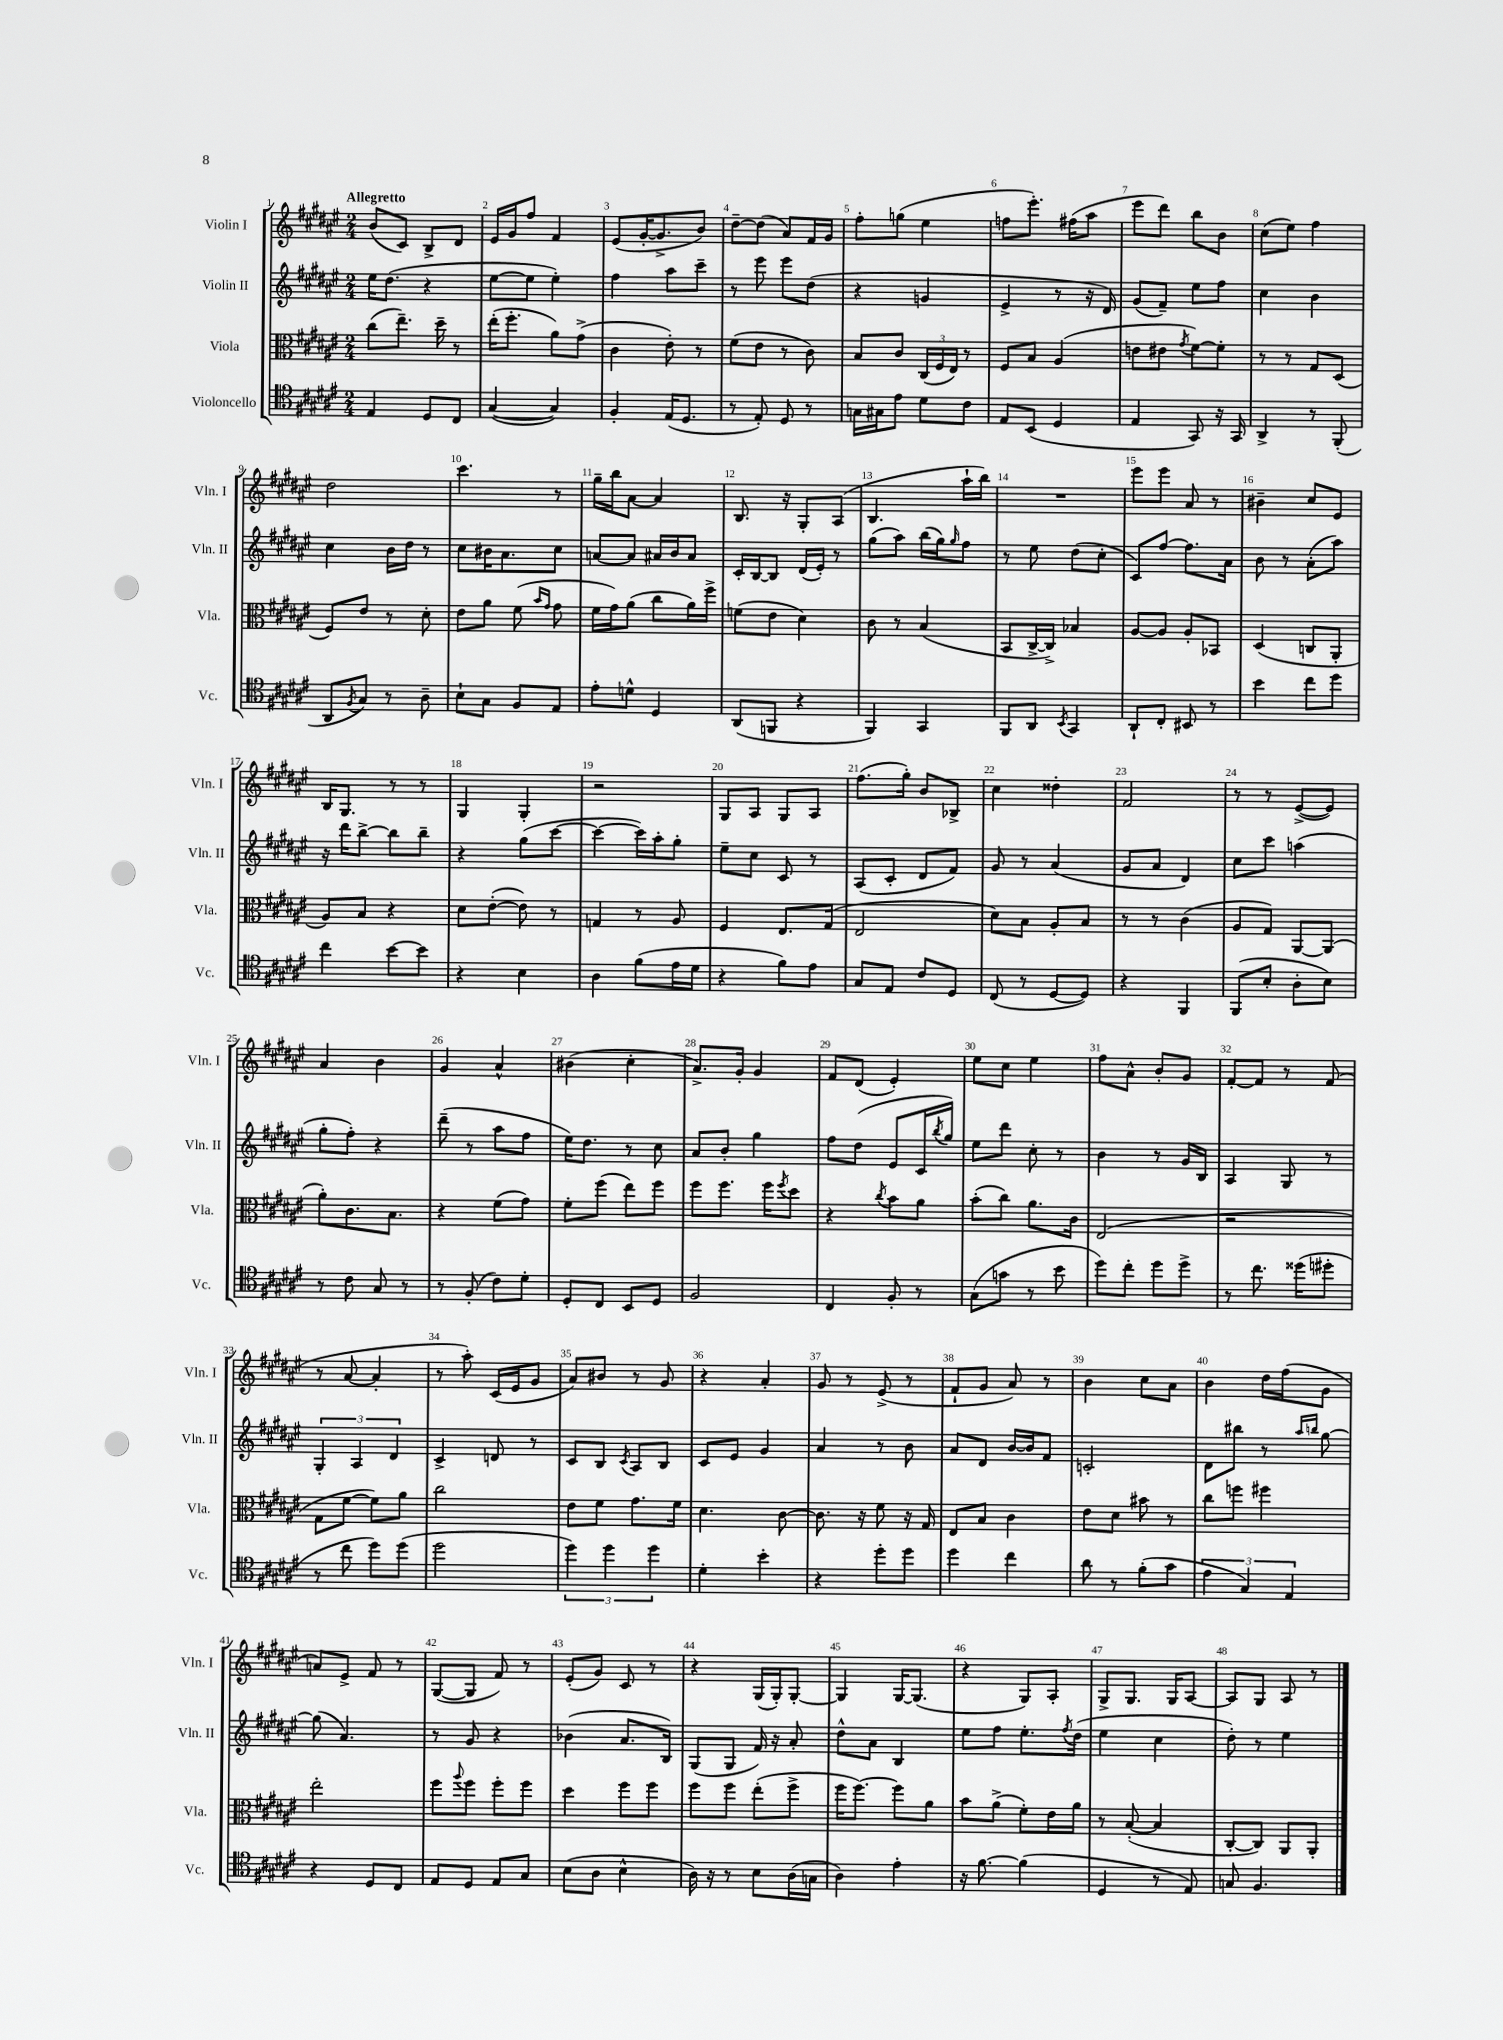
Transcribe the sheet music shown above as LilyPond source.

<<
\new StaffGroup <<
\new Staff = "s0" \with { instrumentName = "Violin I" shortInstrumentName = "Vln. I" } {
    \clef treble \key fis \major \numericTimeSignature \time 2/4 \tempo "Allegretto"
    b'8( cis'8) b8-> dis'8 |
    eis'16 gis'16 fis''8 fis'4 |
    eis'8( gis'16~-. gis'8.-> b'8) |
    dis''8~-- dis''8( ais'8) fis'16 gis'16 |
    fis''8-. g''8( eis''4 |
    f''8 eis'''8.-.) fis''16( ais''8 |
    eis'''8 dis'''8) b''8 b'8 |
    cis''8( eis''8) fis''4 |
    dis''2 |
    cis'''4. r8 |
    gis''16-- b''16 ais'8~ ais'4 |
    b8. r16 gis8-. ais8( |
    b4. ais''16-! b''16) |
    R2 |
    eis'''8 eis'''8 ais'8 r8 |
    bis'4-- cis''8 eis'8 |
    b16 gis8. r8 r8 |
    gis4 gis4-. |
    r2 |
    gis8 ais8 gis8 ais8 |
    fis''8.( gis''16-.) b'8 bes8-> |
    cis''4 disis''4-. |
    fis'2 |
    r8 r8 eis'8~->( eis'8) |
    ais'4 b'4 |
    gis'4 ais'4-^ |
    bis'4( cis''4-. |
    ais'8.->) gis'16-. gis'4 |
    fis'8 dis'8( eis'4-.) |
    eis''8 cis''8 eis''4 |
    fis''8 ais'8-^ b'8-. gis'8 |
    fis'8~-. fis'8 r8 fis'8( |
    r8 ais'8~ ais'4-. |
    r8 ais''8-.) cis'16( eis'16 gis'8 |
    ais'8) bis'8 r8 gis'8 |
    r4 ais'4-. |
    gis'8 r8 eis'8->( r8 |
    fis'8-! gis'8 ais'8) r8 |
    b'4 cis''8 ais'8 |
    b'4 dis''16 fis''16( gis'8 |
    a'8) eis'8-> fis'8 r8 |
    gis8~( gis8 fis'8) r8 |
    eis'8-.( gis'8) cis'8 r8 |
    r4 gis16( gis16-.) gis8~-. |
    gis4 gis16~ gis8.( |
    r4 gis8) ais8-. |
    gis8-> gis8. gis16 ais8~ |
    ais8 gis8 ais8 r8 \bar "|." |
}
\new Staff = "s1" \with { instrumentName = "Violin II" shortInstrumentName = "Vln. II" } {
    \clef treble \key fis \major \numericTimeSignature \time 2/4
    eis''16 dis''8.( r4 |
    eis''8~ eis''8 eis''4-.) |
    fis''4 ais''8 cis'''8-- |
    r8 eis'''8 eis'''8 dis''8( |
    r4 g'4 |
    eis'4-> r8 r16 dis'16) |
    gis'8( fis'8--) eis''8 fis''8 |
    cis''4 b'4 |
    cis''4 b'16 dis''16 r8 |
    cis''8 bis'16 ais'8. cis''8 |
    a'8~ a'8 ais'16 b'16 ais'8 |
    cis'16-. b16~ b8 dis'16( eis'16-.) r8 |
    gis''8( ais''8) b''16( gis''16) \grace { gis''16 } fis''8 |
    r8 eis''8 dis''8( cis''8-. |
    cis'8) fis''8~ fis''8. ais'16 |
    b'8 r8 ais'8-.( ais''8) |
    r16 dis'''16 b''8~-> b''8 b''8-- |
    r4 gis''8( cis'''8~ |
    cis'''4~ cis'''16) ais''16-. gis''8-. |
    eis''8-- cis''8 cis'8 r8 |
    ais8( cis'8-. dis'8 fis'8) |
    gis'8 r8 ais'4( |
    gis'8 ais'8 dis'4) |
    cis''8 cis'''8 a''4( |
    gis''8-. fis''8-.) r4 |
    dis'''8--( r8 ais''8 fis''8 |
    eis''16) dis''8. r8 cis''8 |
    ais'8 b'8-. gis''4 |
    fis''8 dis''8( eis'8 cis'16 \acciaccatura { b''8 } gis''16) |
    eis''8 dis'''8 cis''8-. r8 |
    b'4 r8 gis'16 b16 |
    ais4 gis8 r8 |
    \tuplet 3/2 { gis4-. ais4 dis'4 } |
    cis'4-> d'8 r8 |
    cis'8 b8 \acciaccatura { cis'8 } ais8 b8 |
    cis'8 eis'8 gis'4 |
    ais'4 r8 b'8 |
    ais'8 dis'8 b'16~ b'16 fis'8 |
    c'2-. |
    dis'8 bis''8 r8 \grace { ais''16 b''16 } gis''8~ |
    gis''8( ais'4.) |
    r8 gis'8 r4 |
    bes'4( ais'8. b16) |
    gis8( gis8 fis'16) r16 ais'8-. |
    dis''8-^ ais'8 b4 |
    eis''8 fis''8 eis''8.-. \acciaccatura { fis''8 } dis''16( |
    eis''4 cis''4 |
    dis''8-.) r8 eis''4 \bar "|." |
}
\new Staff = "s2" \with { instrumentName = "Viola" shortInstrumentName = "Vla." } {
    \clef alto \key fis \major \numericTimeSignature \time 2/4
    cis''8( eis''8.--) dis''16-- r8 |
    eis''16-.( fis''8.-. ais'8) gis'8->( |
    cis'4 eis'8-.) r8 |
    fis'8( eis'8 r8 cis'8) |
    b8 cis'8 \tuplet 3/2 { cis16( fis16 eis16) } r8 |
    fis8 b8 ais4( |
    e'8 eis'8 \acciaccatura { gis'8 } fis'8~) fis'8-. |
    r8 r8 gis8 dis8( |
    fis8) eis'8 r8 dis'8-. |
    eis'8 ais'8 fis'8( \grace { b'16 gis'16 } gis'8 |
    fis'16 gis'16) ais'8( cis''8 ais'16) fis''16-> |
    f'8( eis'8 dis'4) |
    cis'8 r8 b4( |
    b,8 cis16~-> cis16->) bes4 |
    ais8~ ais8 ais8-. bes,8 |
    dis4( c8 ais,8-. |
    ais8) b8 r4 |
    dis'8 eis'8~-.( eis'8) r8 |
    g4 r8 ais8 |
    fis4 eis8. gis16( |
    eis2 |
    dis'8) b8 ais8-. b8 |
    r8 r8 cis'4( |
    ais8 gis8) ais,8~ ais,8( |
    ais'8-.) cis'8. b8. |
    r4 fis'8( gis'8) |
    fis'8-. fis''8( eis''8) fis''8 |
    fis''8 fis''8. fis''16 \acciaccatura { fis''8 } dis''8 |
    r4 \acciaccatura { cis''8 } b'8 ais'8 |
    b'8-.( cis''8) ais'8. cis'16 |
    eis2( |
    r2 |
    gis8 fis'8~ fis'8) ais'8 |
    cis''2 |
    eis'8 fis'8 gis'8. fis'16 |
    dis'4. cis'8~ |
    cis'8. r16 fis'8 r16 gis16 |
    eis8 b8 cis'4 |
    eis'8 dis'8 bis'8 r8 |
    cis''8 f''8 fis''4 |
    eis''2-. |
    fis''8 \appoggiatura { ais''8 } fis''8 fis''8-. fis''8 |
    dis''4 fis''8 fis''8 |
    fis''8 fis''8 eis''8-.( fis''8-> |
    fis''16 fis''8.~) fis''8 ais'8 |
    b'8 ais'8->( fis'8-.) eis'16 ais'16 |
    r8 b8~-.( b4 |
    cis8~-. cis8) ais,8 ais,8-. \bar "|." |
}
\new Staff = "s3" \with { instrumentName = "Violoncello" shortInstrumentName = "Vc." } {
    \clef tenor \key fis \major \numericTimeSignature \time 2/4
    eis4 dis8 cis8 |
    gis4~( gis4) |
    fis4-. eis16( dis8. |
    r8 eis8-.) dis8 r8 |
    g16 gis16 eis'8 dis'8 cis'8 |
    eis8 b,8( dis4 |
    eis4 gis,8) r16 gis,16 |
    ais,4-> r8 fis,8-.( |
    ais,8 \acciaccatura { fis8 } gis8) r8 ais8-- |
    b8-! gis8 fis8 eis8 |
    eis'8-. d'8-^ dis4 |
    ais,8( f,8 r4 |
    fis,4) gis,4 |
    fis,8 ais,8 \acciaccatura { b,8 } gis,4 |
    ais,8-! cis8-. bis,8 r8 |
    b'4 cis''8 dis''8 |
    cis''4 b'8~ b'8 |
    r4 b4 |
    ais4 fis'8( eis'16 dis'16 |
    r4 fis'8) eis'8 |
    gis8 eis8 cis'8 dis8 |
    cis8( r8 dis8~ dis8) |
    r4 fis,4 |
    fis,8( b8-. ais8-. b8) |
    r8 cis'8 gis8 r8 |
    r8 fis8-.( cis'8) dis'8-. |
    dis8-. cis8 b,8 dis8 |
    fis2 |
    cis4 fis8-. r8 |
    gis8( g'8 r8 b'8 |
    dis''8) cis''8-. dis''8 dis''8-> |
    r8 cis''8. disis''16( dis''8-. |
    r8 cis''8 dis''8) dis''8( |
    dis''2 |
    \tuplet 3/2 { dis''4) dis''4 dis''4 } |
    dis'4-. b'4-. |
    r4 dis''8-. dis''8 |
    dis''4 cis''4 |
    ais'8 r8 fis'8-.( gis'8 |
    \tuplet 3/2 { eis'4 gis4) eis4 } |
    r4 dis8 cis8 |
    eis8 dis8 eis8 gis8 |
    b8( ais8 b4-^ |
    ais16) r16 r8 b8 ais16( g16 |
    ais4) eis'4-. |
    r16 fis'8.~ fis'4( |
    dis4 r8 eis8) |
    g8 fis4. \bar "|." |
}
>>
>>
\layout { \context { \Score \override BarNumber.break-visibility = ##(#f #t #t) barNumberVisibility = #all-bar-numbers-visible } }
